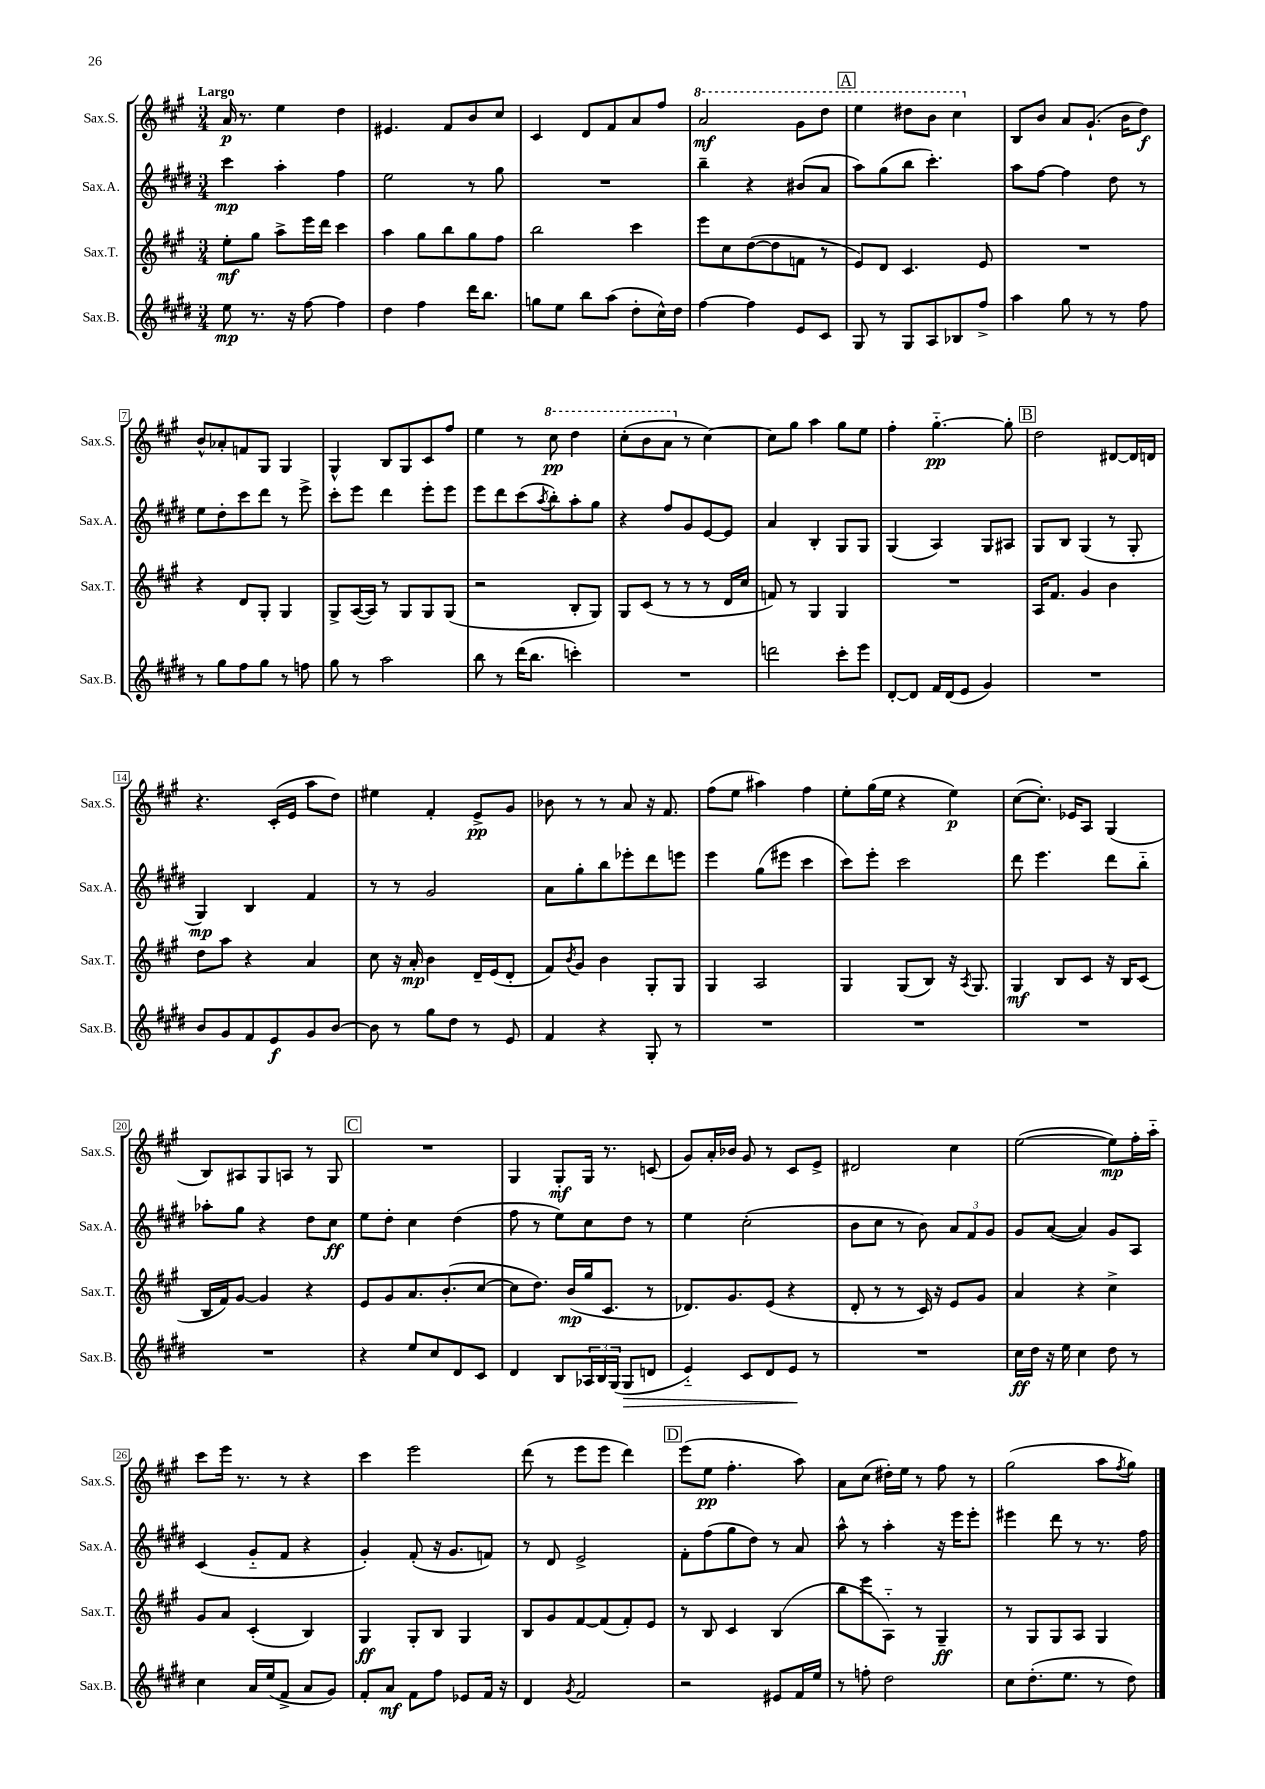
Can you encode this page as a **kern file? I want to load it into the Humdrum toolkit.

**kern	**kern	**kern	**kern
*staff4	*staff3	*staff2	*staff1
*clefG2	*clefG2	*clefG2	*clefG2
*k[f#c#g#d#]	*k[f#c#g#]	*k[f#c#g#d#]	*k[f#c#g#]
*M3/4	*M3/4	*M3/4	*M3/4
8ee\	8ee'\L	4ccc#\	16a/
.	.	.	8.r
8.r	8gg#\J	.	.
.	8aa^\L	4aa'\	4ee\
16r	.	.	.
[8ff#\	16eee\L	.	.
.	16ddd\JJ	.	.
4ff#\]	4ccc#\	4ff#\	4dd\
=	=	=	=
4dd#\	4aa\	2ee\	4.e#/
4ff#\	8gg#\L	.	.
.	8bb\	.	8f#/L
16ddd#\LK	8gg#\	8r	8b/
8.bb\J	.	.	.
.	8ff#\J	8gg#\	8cc#/J
=	=	=	=
8gg\L	2bb\	2.r	4c#/
8ee\J	.	.	.
8bb\L	.	.	8d/L
(8aa\J	.	.	8f#/
8dd#'\L	4ccc#\	.	8a/
16cc#^^\L)	.	.	8ff#/J
16dd#\JJ	.	.	.
=	=	=	=
[4ff#\	8eee\L	4bb~\	2aa/
.	8cc#\	.	.
4ff#\]	([8dd\	4r	.
.	8dd\]	.	.
8e/L	8f\J	(8b#/L	8gg#\L
8c#/J	8r	8a/J	8ddd\J
=	=	=	=
8G#/	8e/L)	8aa\L)	4eee\
8r	8d/J	(8gg#\	.
8G#/L	4.c#/	8bb\J	8ddd#\L
8A/	.	4.ccc#'\)	8bb\J
8B-/	.	.	4ccc#\
8ff#^/J	8e/	.	.
=	=	=	=
4aa\	2.r	8aa\L	8B/L
.	.	[8ff#\J	8b/J
8gg#\	.	4ff#\]	8a/L
8r	.	.	(8.g#`/J
8r	.	8dd#\	.
.	.	.	16b\LK
8ff#\	.	8r	8dd\J)
=	=	=	=
8r	4r	8ee\L	8b^^/L
8gg#\L	.	8dd#'\	8a-'/
8ff#\	8d/L	8ccc#\	8f/
8gg#\J	8G#'/J	8ddd#\J	8G#/J
8r	4G#/	8r	4G#/
8ff\	.	8eee^\	.
=	=	=	=
8gg#\	8G#^/L	8ccc#'\L	4G#^^/
8r	([16A/L	8eee\J	.
.	16A/]JJ)	.	.
2aa\	8r	4ddd#\	8B/L
.	8G#/L	.	8G#/
.	8G#/	8eee'\L	8c#/
.	(8G#/J	8eee\J	8ff#/J
=	=	=	=
8bb\	2r	8eee\L	4ee\
8r	.	8ddd#\	.
(16ddd#\LK	.	(8ccc#\	8r
8.bb\J	.	.	.
.	.	8qaa/	.
.	.	8bb'\)	8ccc#\
4ccc'\)	8B'/L	8aa'\	4ddd\
.	8G#/J)	8gg#\J	.
=	=	=	=
2.r	8G#/L	4r	(8ccc#'\L
.	(8c#/J	.	8bb\
.	8r	8ff#/L	8aa\J
.	8r	8g#/	8r
.	8r	[8e/	[4cc#\)
.	16d/LL	8e/]J	.
.	16cc#/JJ	.	.
=	=	=	=
2ddd\	8f/)	4a/	8cc#\]L
.	8r	.	8gg#\J
.	4G#/	4B'/	4aa\
8ccc#'\L	4G#/	8G#/L	8gg#\L
8eee\J	.	8G#/J	8ee\J
=	=	=	=
[8d#'/L	2.r	(4G#/	4ff#'\
8d#/]J	.	.	.
16f#/LL	.	4A/)	[4.gg#'~\
(16d#/J	.	.	.
8e/J	.	.	.
4g#/)	.	8G#/L	.
.	.	8A#/J	8gg#'\]
=	=	=	=
2.r	16A/LK	8G#/L	2dd\
.	8.f#/J	.	.
.	.	8B/J	.
.	4g#/	(4G#/	.
.	4b\	8r	[8d#/L
.	.	8G#'/	16d#/]L
.	.	.	16d/JJ
=	=	=	=
8b/L	8dd\L	4G#/)	4.r
8g#/	8aa\J	.	.
8f#/	4r	4B/	.
8e/	.	.	(16c#'/LL
.	.	.	16e/JJ
8g#/	4a/	4f#/	8aa\L
[8b/J	.	.	8dd\J)
=	=	=	=
8b\]	8cc#\	8r	4ee#\
8r	16r	8r	.
.	16a'/	.	.
8gg#\L	4b\	2g#/	4f#'/
8dd#\J	.	.	.
8r	16d~/LL	.	8e^/L
.	(16e/J	.	.
8e/	8d'/J	.	8g#/J
=	=	=	=
4f#/	8f#/L)	8a\L	8b-\
.	8qb/	.	.
.	8g#/J	8gg#'\	8r
4r	4b\	8bb\	8r
.	.	8eee-'\	8a/
8G#'/	8G#'/L	8ddd#\	16r
.	.	.	8.f#/
8r	8G#/J	8eee\J	.
=	=	=	=
2.r	4G#/	4eee\	(8ff#\L
.	.	.	8ee\J
.	2A/	(8gg#\L	4aa#\)
.	.	8eee#\J	.
.	.	4ccc#\	4ff#\
=	=	=	=
2.r	4G#/	8ccc#\L)	8ee'\L
.	.	8eee'\J	(16gg#\L
.	.	.	16ee\JJ
.	(8G#/L	2ccc#\	4r
.	8B/J)	.	.
.	16r	.	4ee\)
.	8qA/	.	.
.	8.G#/	.	.
=	=	=	=
2.r	4G#/	8ddd#\	([8cc#\L
.	.	4.eee\	8.cc#'\]J)
.	8B/L	.	.
.	.	.	16e-/LK
.	8c#/J	.	8A/J
.	16r	8ddd#\L	(4G#/
.	16B/LK	.	.
.	(8c#/J	8bb'~\J	.
=	=	=	=
2.r	16B/LL	8aa-'\L	8B/L)
.	16f#/J)	.	.
.	[8g#/J	8gg#\J	8A#/
.	4g#/]	4r	8G#/
.	.	.	8A/J
.	4r	8dd#\L	8r
.	.	8cc#\J	8G#/
=	=	=	=
4r	8e/L	8ee\L	2.r
.	8g#/	8dd#'\J	.
8ee/L	8.a/	4cc#\	.
8cc#/	.	.	.
.	(8.b'/	.	.
8d#/	.	(4dd#\	.
8c#/J	[8cc#/J	.	.
=	=	=	=
4d#/	8cc#\]L	8ff#\	4G#/
.	8.dd\J)	8r	.
8B/L	.	8ee\L)	8G#'/L
.	(16b/LL	.	.
24A-/L	16gg#/J	8cc#\	16G#/Jk
24B/	.	.	.
.	8.c#/J	.	8.r
(24G#/JJ	.	.	.
8G#/L	.	8dd#\J	.
8d/J	8r	8r	(8c/
=	=	=	=
4e'~/)	8.d-/L)	4ee\	8g#/L)
.	.	.	16a'/L
.	8.g#/	.	16b-/JJ
8c#/L	.	(2cc#'\	8g#/
8d#/	(8e/J	.	8r
8e/J	4r	.	8c#/L
8r	.	.	8e^/J
=	=	=	=
2.r	8d'/	8b\L	2d#/
.	8r	8cc#\J	.
.	8r	8r	.
.	16c#/)	8b\)	.
.	16r	.	.
.	8e/L	12a/L	4cc#\
.	.	12f#/	.
.	8g#/J	.	.
.	.	12g#/J	.
=	=	=	=
16cc#\LL	4a/	8g#/L	([2ee\
16dd#\JJ	.	.	.
16r	.	([8a/J	.
16ee\	.	.	.
4cc#\	4r	4a/])	.
8dd#\	4cc#^\	8g#/L	8ee\]L)
8r	.	8A/J	16ff#'\L
.	.	.	16aa'~\JJ
=	=	=	=
4cc#\	8g#/L	(4c#/	8ccc#\L
.	8a/J	.	16eee\Jk
.	.	.	8.r
16a/LL	(4c#'/	8g#'~/L	.
(16ee/J	.	.	.
8f#^/J	.	8f#/J	8r
8a/L	4B/)	4r	4r
8g#/J)	.	.	.
=	=	=	=
8f#'/L	4G#/	4g#'/)	4ccc#\
8a/J	.	.	.
8f#\L	8G#'/L	(8f#'/	2eee\
8ff#\J	8B/J	16r	.
.	.	8.g#/L	.
8e-/L	4G#/	.	.
16f#/Jk	.	8f/J)	.
16r	.	.	.
=	=	=	=
4d#/	8B/L	8r	(8ddd\
.	8g#/	8d#/	8r
8qg#/	.	.	.
2f#/	[8f#/	2e^/	8eee\L
.	(8f#/]	.	8eee\J
.	8f#'/)	.	4ddd\)
.	8e/J	.	.
=	=	=	=
2r	8r	8f#'\L	(8eee\L
.	8B/	(8ff#\	8ee\J
.	4c#/	8gg#\	4.ff#'\
.	.	8dd#\J)	.
8e#/L	(4B/	8r	.
16f#/L	.	8a/	8aa\)
16ee/JJ	.	.	.
=	=	=	=
8r	8bb\L	8aa^^\	8a\L
8ff'\	8eee\	8r	(8cc#\J
2dd#\	8A'~\J)	4aa'\	16dd#'\LL)
.	.	.	16ee\JJ
.	8r	.	8r
.	4G#~/	16r	8ff#\
.	.	16eee\LK	.
.	.	8eee'\J	8r
=	=	=	=
8cc#\L	8r	4eee#\	(2gg#\
(8.dd#'\	8G#/L	.	.
.	8G#/	8ddd#\	.
8.ee\J	.	.	.
.	8A/J	8r	.
8r	4G#/	8.r	8aa\L
.	.	.	8qff#/
8dd#\)	.	.	8gg#\J)
.	.	16ff#\	.
==	==	==	==
*-	*-	*-	*-
